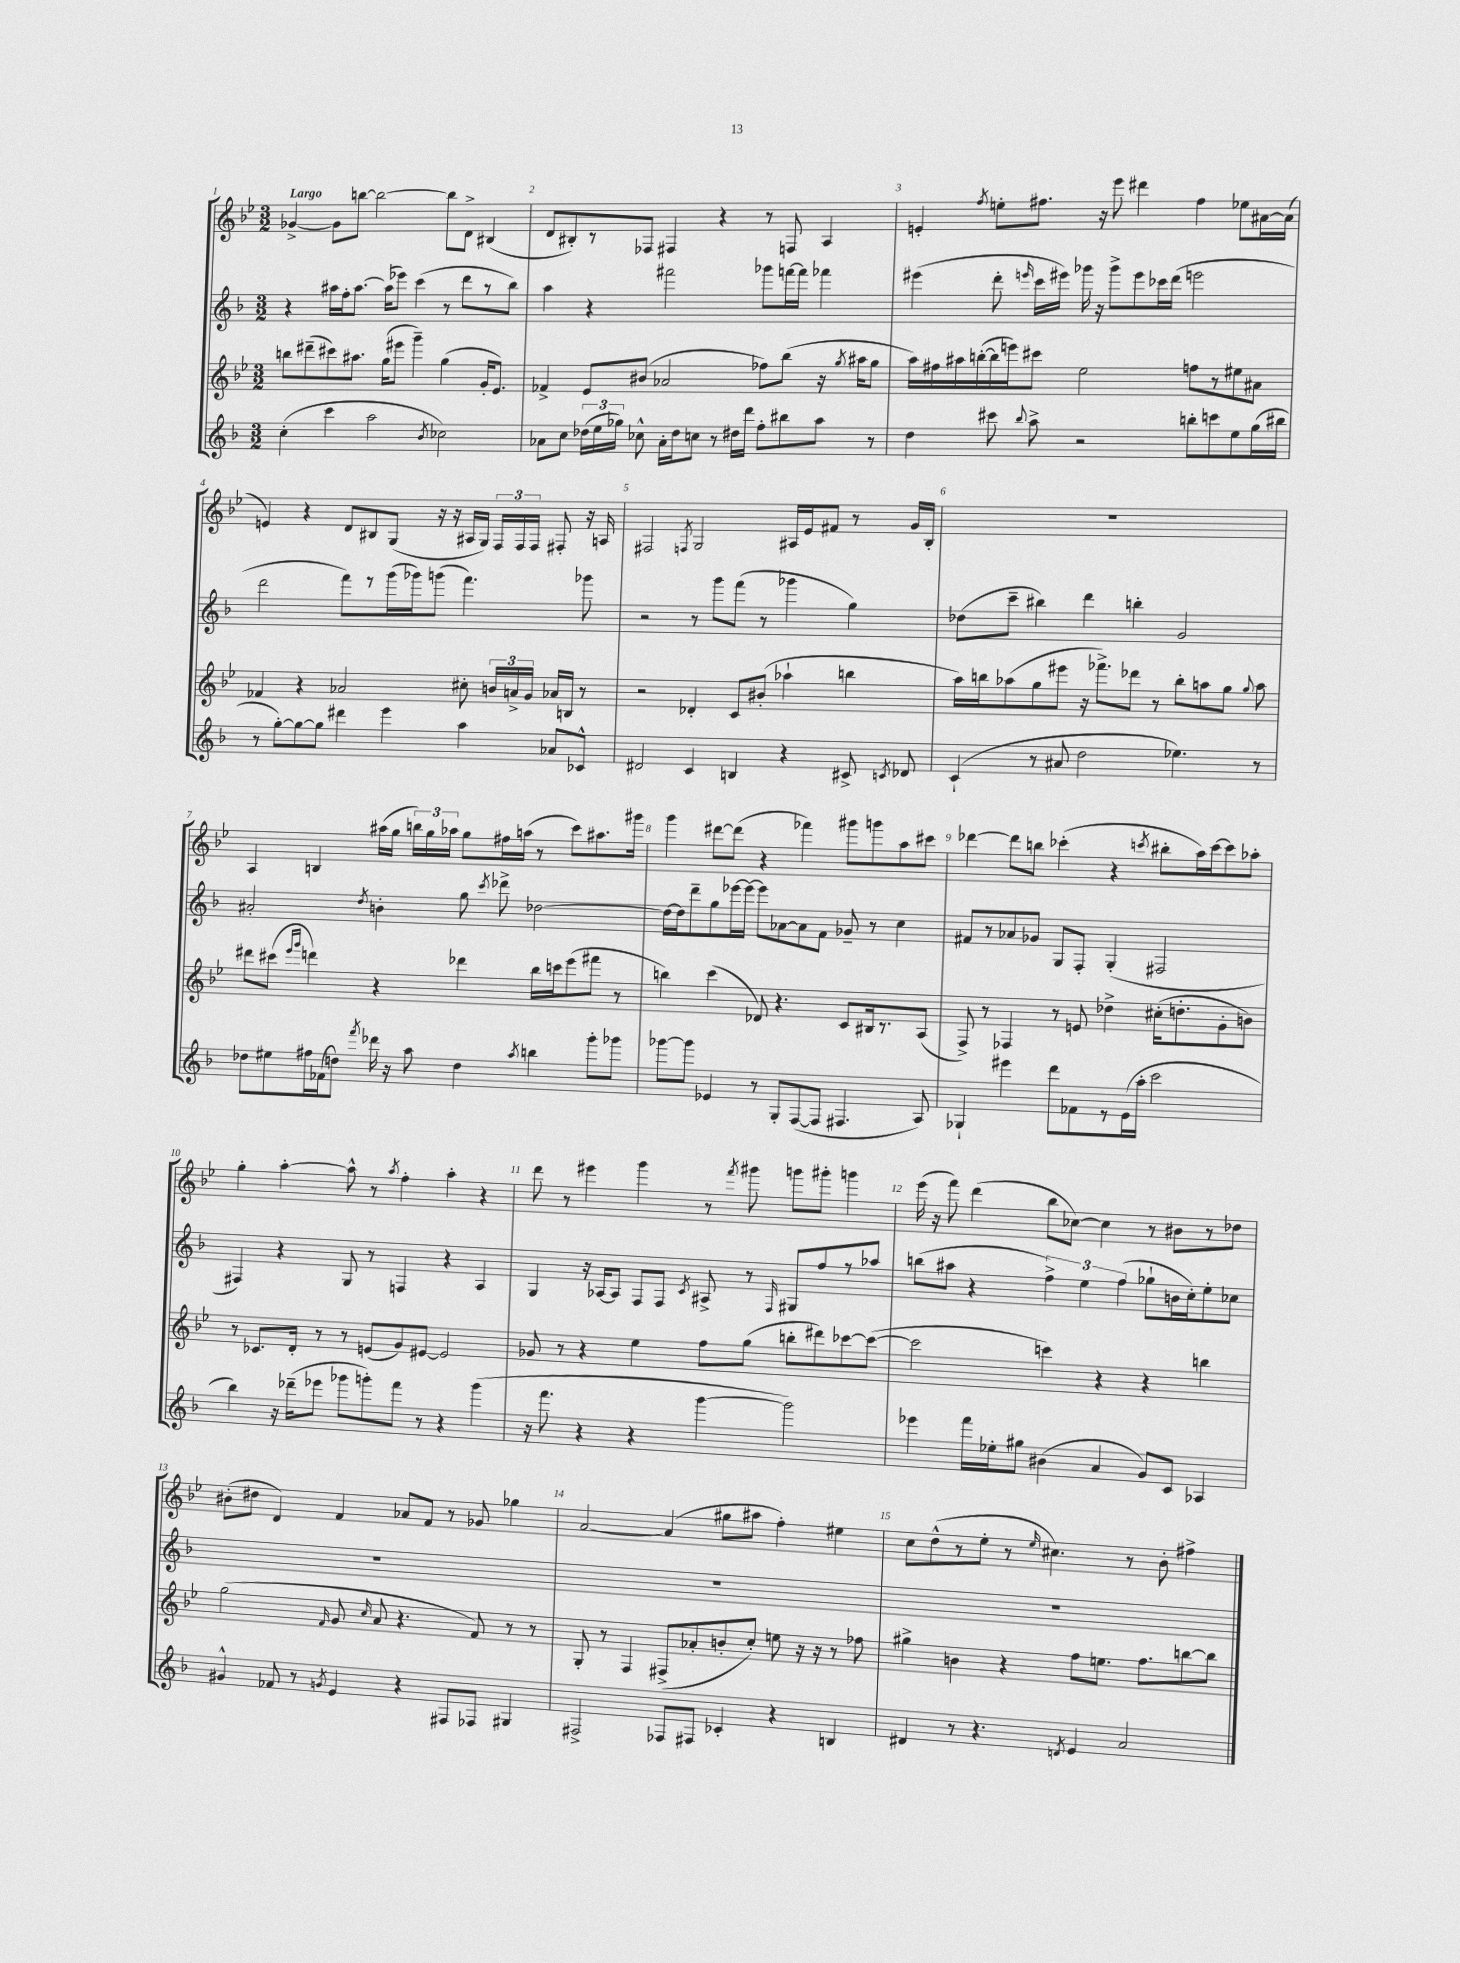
<<
\new StaffGroup <<
\new Staff = "s0" {
    \clef treble \key bes \major \numericTimeSignature \time 3/2 \tempo "Largo"
    \autoBeamOff ges'4~-> ges'8[ b''8]~ b''2~ b''8[ d'8]-> bis4( |
    d'8[ bis8-.) r8 fes8] fis4 r4 r8 f8 a4 |
    e'4-. \acciaccatura { f''8 } e''8[-. fis''8.] r16 ees'''8 dis'''4 fis''4 ees''8[ ais'16~ ais'16]( |
    e'4) r4 d'8[ bis8 g8]( r16 r16 ais16[ g16]) \tuplet 3/2 { f16[ f16 f16] } fis8-. r16 a16 |
    fis2 \acciaccatura { f8 } g2 ais16[ ees'16 fis'8] r8 g'16[ bes16]-. |
    R1. |
    a4 b4 ais''16[( g''16] \tuplet 3/2 { b''16[) g''16 aes''16] } g''8[ fis''16 a''16]( r8 c'''8[) ais''8. gis'''16] |
    g'''4 dis'''8[~ dis'''8]( r4 fes'''4) gis'''8[ g'''8 a''8 cis'''8] |
    des'''4~ des'''8[ b''8] ces'''4-.( r4 \acciaccatura { c'''8 } bis''8[-. a''16) c'''16~ c'''8 aes''8]-. |
    g''4-. a''4~-. a''8-^ r8 \acciaccatura { a''8 } f''4-. a''4-. r4 |
    d'''8 r8 eis'''4 g'''4 r8 \acciaccatura { f'''8 } gis'''8 g'''8[ gis'''8]-. g'''4 |
    ees'''16( r16 f'''8) d'''4( bes''8[ ces''8]~) ces''4 r8 bis'8[ r8 des''8] |
    bis'8[-.( dis''8] d'4) f'4 aes'8[ f'8] r8 ges'8 ges''4 |
    a'2~ a'4( gis''8[ ais''8] f''4-.) eis''4 |
    c''8[ d''8-^( r8 ees''8]-. r8 \grace { ees''16 } cis''4.) r8 bes'8-. fis''4-> \bar "|." |
}
\new Staff = "s1" {
    \clef treble \key f \major \numericTimeSignature \time 3/2
    \autoBeamOff r4 ais''16[ f''16-. ais''8.]~ ais''16[( ees'''8]) c'''4( r8 d'''8[ r8 bes''8]) |
    a''4 r4 fis'''2 ges'''8[ f'''16~ f'''16] fes'''4 |
    eis'''4( d'''8-. \grace { e'''16 } c'''16[ eis'''16]) ges'''16 r16 ges'''8[-> eis'''8 ces'''16 d'''16]( e'''2 |
    d'''2 f'''8[) r8 g'''16( ges'''16) g'''8]( f'''4.) ges'''8 |
    r2 r8 g'''8[ f'''8]( r8 ges'''4 g''4) |
    des''8[( c'''8]-- bis''4) d'''4 b''4-. g'2 |
    ais'2-. \acciaccatura { d''8 } b'4-. g''8 \acciaccatura { c'''8 } des'''8-> des''2~ |
    des''16[~ des''16 d'''8-- g''8 ees'''16~ ees'''16]~ ees'''8[ aes'8~ aes'8 f'8] ges'8-- r8 c''4 |
    fis'8[ r8 aes'8 ges'8] g8[ f8]-. g4-.( fis2 |
    fis4) r4 g8 r8 f4 r4 a4 |
    g4 r16 aes16[~ aes8] f8[ f8] \acciaccatura { c'8 } ais8-> r8 \grace { f16 } gis8[ f''8 r8 aes''8] |
    b''8[( ais''8] r4 \tuplet 3/2 { f''4->) e''4 f''4( } ges''8[-! b'16 c''16-.) e''8-. ces''8] |
    R1. |
    R1. |
    R1. \bar "|." |
}
\new Staff = "s2" {
    \clef treble \key bes \major \numericTimeSignature \time 3/2
    \autoBeamOff b''8[ dis'''8--( cis'''8) ais''8.] g''16[( eis'''8] g'''4--) g''4( g'16[-. ees'8.]) |
    fes'4-> ees'8[ bis'8]( aes'2 fes''8[) bes''8]( r16 \acciaccatura { g''8 } ais''16[ g''8] |
    a''16[) fis''16 ais''16 b''16~-.( b''16 e'''16) cis'''8] ees''2 f''8[ r8 eis''8 ais'8] |
    fes'4 r4 aes'2 cis''8-. \tuplet 3/2 { b'16[ a'16-> g'16] } aes'16[ b16] r8 |
    r2 des'4-. c'8[ bis'8]-.( aes''4-! b''4 |
    a''16[) b''16 aes''8( g''8 eis'''8] r16 fes'''8.[->) des'''8] r8 b''8[-. a''8 g''8] \appoggiatura { g''8 } a''8 |
    dis'''8[ cis'''8]( \grace { ees'''16[ g'''16] } d'''4) r4 des'''4 bes''16[ c'''16 ees'''8( fis'''8] r8 |
    b''4) c'''4( des'8) r4. c'8[ bis16 r8. a8]( |
    f8->) r8 fes4 r8 e'8 des''4-> cis''16[-.( d''8.-. g'8-. b'8]) |
    r8 ces'8.[ d'16]-. r8 r8 e'8[( g'8) eis'8]~ eis'2 |
    ges'8 r8 r4 ees''4 f''8[ g''8]( b''8[-. dis'''8) ces'''8~ ces'''8]~( |
    ces'''2 c'''4) r4 r4 b''4 |
    g''2( \grace { f'16 } g'8 \grace { c''16 } a'8 r4. f'8) r8 r8 |
    g8-. r8 f4 fis8[->( aes'8-. b'8-. c''8]-.) e''8 r16 r16 r8 fes''8 |
    gis''4-> b'4 r4 f''8[ e''8.] f''8.[ b''8~ b''8] \bar "|." |
}
\new Staff = "s3" {
    \clef treble \key f \major \numericTimeSignature \time 3/2
    \autoBeamOff c''4-.( c'''4 a''2 \acciaccatura { bes'8 } ces''2) |
    aes'8[ c''8] \tuplet 3/2 { des''16[( e''16 ges''16]) } ces''8-^ aes'16[-. des''16 c''8] r8 dis''16[ d'''16] f''8[-. bis''8 a''8] r8 |
    d''4 cis'''8 \appoggiatura { bes''8 } a''8-> r2 b''8[-. c'''8 e''8 g''16( bis''16] |
    r8 g''8[~-.) g''8~ g''8] dis'''4 e'''4 a''4 aes'8[ ces'8]-^ |
    dis'2 c'4 b4 r4 cis'8-> \acciaccatura { c'8 } des'8 |
    c'4-!( r8 ais'8 d''2 ees''4.) r8 |
    des''8[ eis''8 fis''16 fes'16( d''8]) \acciaccatura { f'''8 } des'''16 r16 a''8 d''4 \acciaccatura { a''8 } b''4 g'''8[-. ges'''8] |
    ges'''8[~ ges'''8] ees'4 r8 g8[-. f8~( f8] fis4. a8) |
    ges4-! eis'''4 d'''8[ fes'8 r8 e'16( a''16]-. c'''2 |
    bes''4) r16 des'''16[--( ees'''8] ges'''8[ g'''8-.) f'''8] r8 r4 g'''4( |
    r16 f'''8. r4 r4 g'''4~ g'''2) |
    ees'''4 f'''16[ ees''16-. gis''8] bis'4( a'4 g'8[) c'8] aes4 |
    gis'4-^ fes'8 r8 \acciaccatura { g'8 } e'4 r4 fis8[ fes8] gis4 |
    fis2-> fes8[ fis8] ces'4-. r4 b4 |
    dis'4 r8 r4. \acciaccatura { d'8 } e'4 a'2 \bar "|." |
}
>>
>>
\layout { \context { \Score \override BarNumber.break-visibility = ##(#f #t #t) barNumberVisibility = #all-bar-numbers-visible } }
